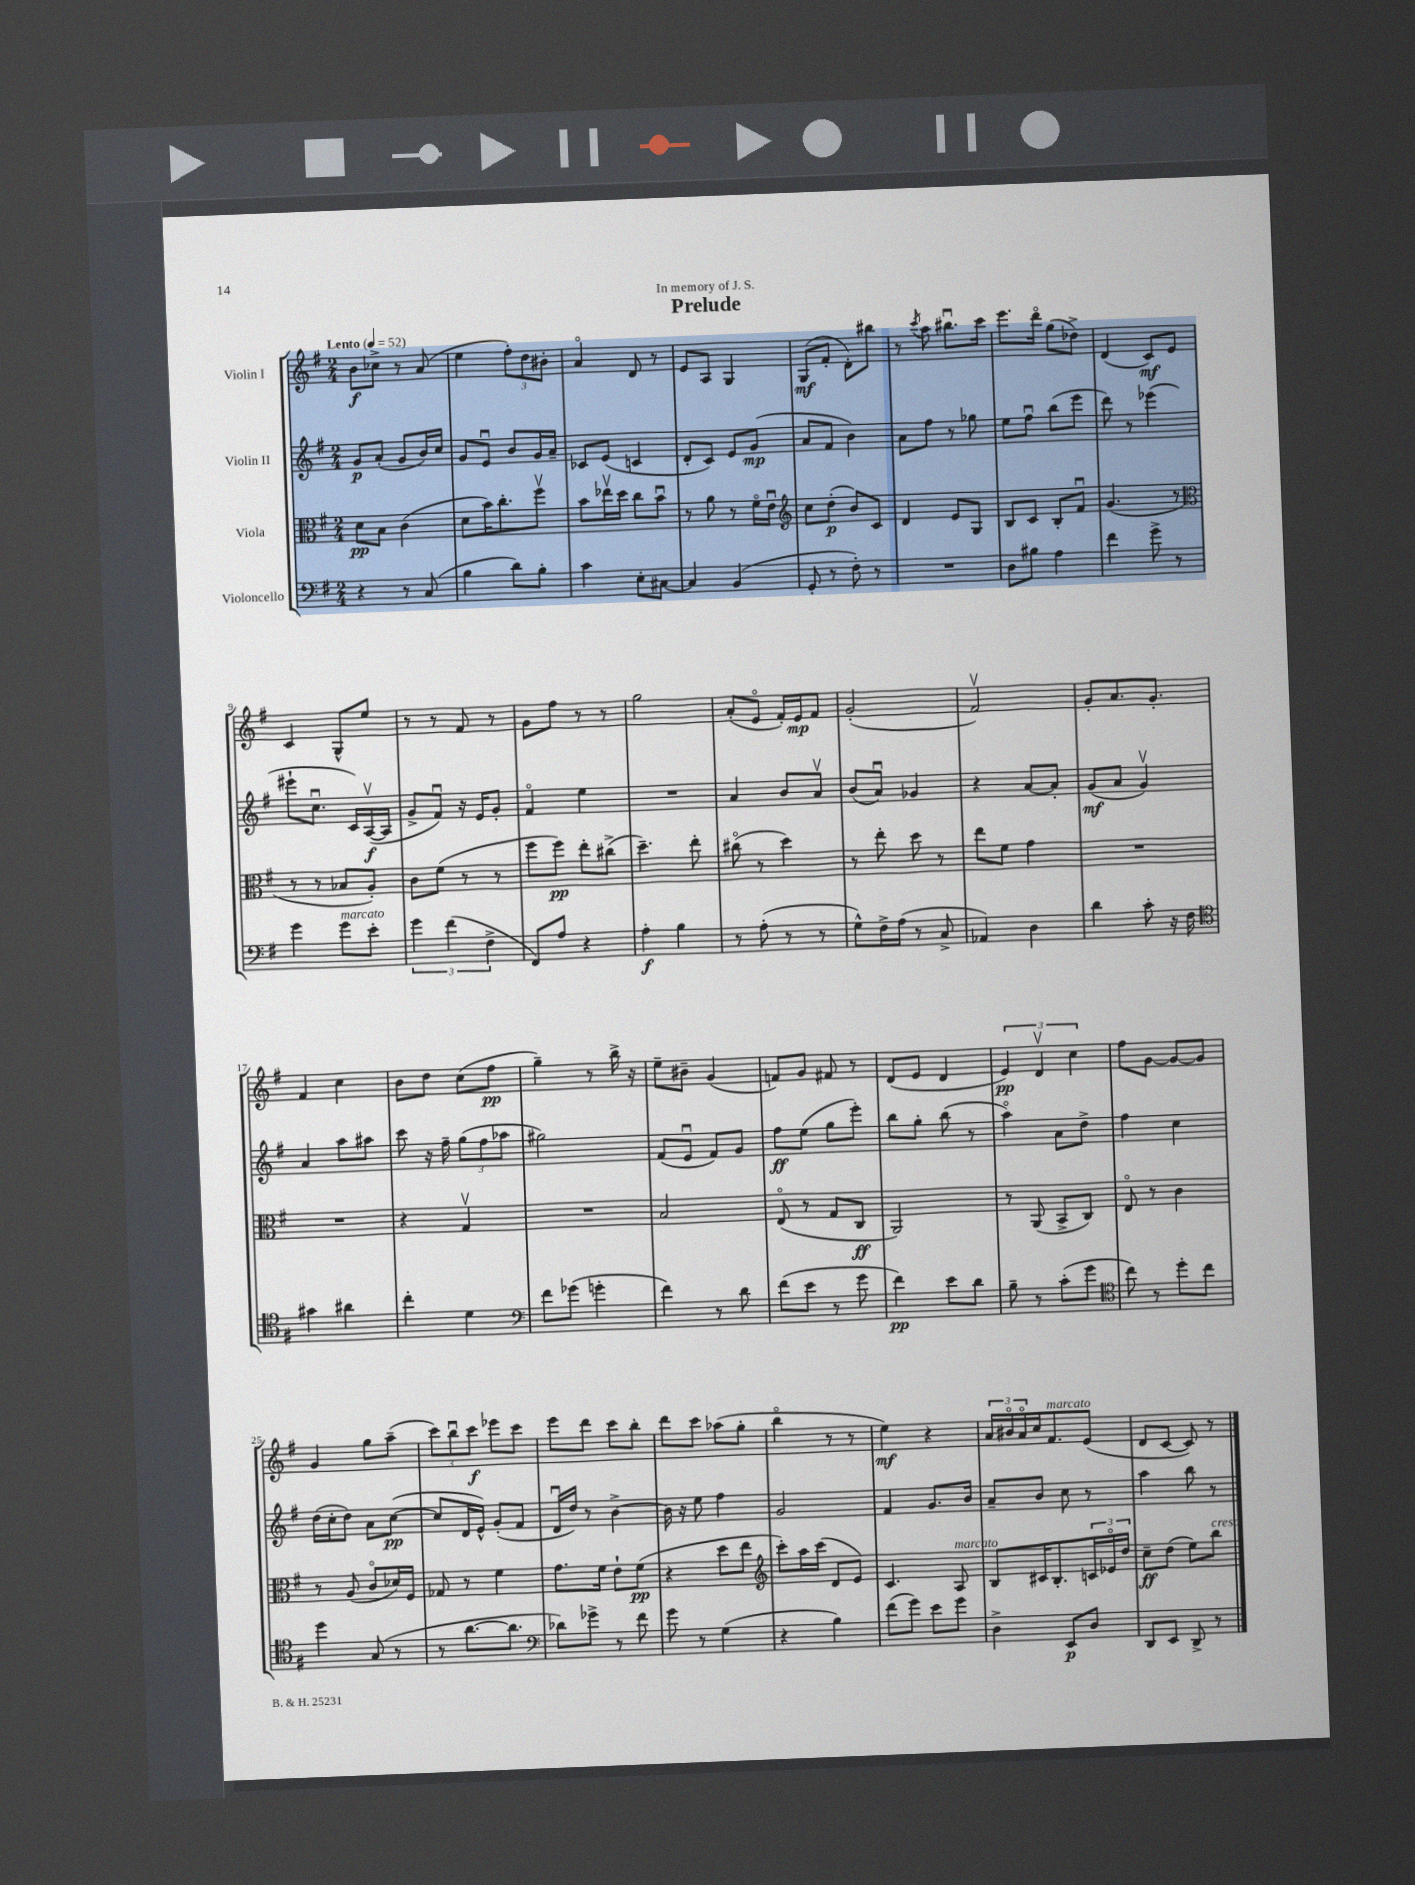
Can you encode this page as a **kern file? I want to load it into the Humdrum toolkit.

**kern	**kern	**kern	**kern
*staff4	*staff3	*staff2	*staff1
*clefF4	*clefC3	*clefG2	*clefG2
*k[f#]	*k[f#]	*k[f#]	*k[f#]
*M2/4	*M2/4	*M2/4	*M2/4
*MM52	*MM52	*MM52	*MM52
4r	8d	8g	8b
.	8B	(8a'	8cc-^
8r	(4c	8g	8r
(8C	.	16b)	(8a
.	.	16cc	.
=	=	=	=
4B	8d	8g	4ee
.	16b)	8eu	.
.	8.cc'	.	.
8d)	.	8b	12ff#')
.	.	.	12dd
8B'	8ff#v	16g	.
.	.	.	12b#'
.	.	16a~	.
=	=	=	=
4c	8b	8c-	4ao
.	16ee-v	(8e	.
.	16dd	.	.
8E'	8cc	4c	8d
[8C#	8bu	.	8r
=	=	=	=
4C#]	8r	8d'	8e
.	8a	8c)	8A
(4BB	8r	8e	4G
.	16f#o	(8g	.
.	16eu	.	.
=	=	=	=
*	*clefG2	*	*
8GG'	8cc	8a	(8G
8r	(8dd'	8f#	8f#'
8F#')	8b)	4b)	8d')
8r	8c	.	8bb#
=	=	=	=
2r	4d	8a	8r
.	.	.	8qccc
.	.	8ff#	8aa
.	8e	8r	8.bb#u
.	8G	8gg-	.
.	.	.	16ccc
=	=	=	=
8D	8B	8ee	8.eee
8B#	8c	8ff#u	.
.	.	.	16dddo
4A	8B'	(8bb	(8gg
.	8f#u	8eee	8dd-^)
=	=	=	=
4f#	(4.g	8ddd)	(4d
.	.	8r	.
8g^	.	(4eee-	8c)
8r	8r	.	8e
=	=	=	=
*	*clefC3	*	*
4g	8r	8eee#`	4c
.	8r	8.ccu	.
8g	8B-	.	8G^^
.	.	16c)	.
8e'	8A')	([16Av	8ee
.	.	16A]	.
=	=	=	=
6g	8c	8g^	8r
.	(8f#	8f#u)	8r
(6f#	.	.	.
.	8r	16r	8f#
.	.	16e	.
6F#^	.	.	.
.	8r	8g'	8r
=	=	=	=
8FF#)	8ff#	4f#o	8g
8A	8ff#)	.	8ff#
4r	8ee'	4ee	8r
.	(8cc#^	.	8r
=	=	=	=
4A'	4.dd~)	2r	2gg
4B	.	.	.
.	8ee'	.	.
=	=	=	=
8r	(8cc#o	4a	(8a'
(8A'	8r	.	8eo
8r	4dd)	8b	16f#')
.	.	.	16e
8r	.	8av	8f#
=	=	=	=
8G^^)	8r	(8b	(2g'
16F#^	8ee'	8au)	.
(16A	.	.	.
8r	8dd	4g-	.
8C^	8r	.	.
=	=	=	=
4AA-)	8ee	4r	2f#v)
.	8f#	.	.
4D	4g	[8a	.
.	.	8a']	.
=	=	=	=
4d	2r	(8g	8g'
.	.	8a	8.a
8c'	.	4gv)	.
.	.	.	8.g'
16r	.	.	.
16F#	.	.	.
=	=	=	=
*clefC4	*	*	*
4g#	2r	4a	4f#
4a#	.	8aa	4cc
.	.	8aa#	.
=	=	=	=
4cc'	4r	8ccc	8b
.	.	16r	8dd
.	.	16ff#~	.
4d	4Gv	(12gg	(8cc
.	.	12ff#	.
.	.	.	8ff#
.	.	12aa-	.
=	=	=	=
*clefF4	*	*	*
8f#	2r	2gg#)	4gg~)
(8g-	.	.	.
4g'	.	.	8r
.	.	.	16bb^
.	.	.	16r
=	=	=	=
4f#)	2B	(8f#	8ee~
.	.	8eu	8b#~
8r	.	8f#)	(4g
8d	.	8g	.
=	=	=	=
(8f#	(8Eo	8ff#	8f)
8e	8r	(8ee	8g
8r	8G	8gg	8f#
8g	8C	8eee')	8r
=	=	=	=
4f#)	2AA)	8bb	(8d
.	.	8gg'	8e
8e	.	(8bb	4d
8d	.	8r	.
=	=	=	=
8B~	8r	4aao)	6e)
8r	(8AA	.	.
.	.	.	6dv
(8c'	8BB^	8a	.
.	.	.	6cc
8g	8C)	8dd^	.
=	=	=	=
*clefC4	*	*	*
8cc)	8Eo	4ff#	8ff#
8r	8r	.	[8g
8dd'	4c	4cc	8g_
8cc	.	.	8g]
=	=	=	=
4dd	8r	(16dd	4g
.	.	16cc'	.
.	(8A	8dd)	.
(8G	8co	8a	8gg
8r	16d-)	([8cc	(8aa~
.	16F#	.	.
=	=	=	=
8r	8G-	8cc]	12ccc)
.	.	.	12bbu
[8.a	8r	16d	.
.	.	.	12ccc
.	.	16e^^)	.
.	4f#	(8g'	8eee-
8.a]	.	.	.
.	.	8f#	8ccc
=	=	=	=
*clefF4	*	*	*
8d-)	8.g	16du	8eee
.	.	16dd)	.
8g-^	.	8r	8ddd
.	16f#	.	.
8r	8e`	[4b^	8ccc
8f#	(8f#	.	8bb'
=	=	=	=
8g	4r	16b]	8ddd
.	.	16r	.
8r	.	8ee	8ccc
(4G	8dd	4ff#	(8aa-
.	8ee	.	8gg'
=	=	=	=
*	*clefG2	*	*
4r	8ccc')	2g	4bbo
.	16aa	.	.
.	(16ccc	.	.
4B)	8d	.	8r
.	8e)	.	8r
=	=	=	=
(8f#	4.c	4f#	4ee)
8g)	.	.	.
8e	.	8.g	4r
8g	8A	.	.
.	.	16b	.
=	=	=	=
4D^	8B	8a~	24a
.	.	.	24b#o
.	.	.	24ao
.	16c#	8b	16cc
.	8.B'	.	8.f#
8EE	.	8cc	.
8D	24c	8r	(8e
.	24e-o	.	.
.	24dd	.	.
=	=	=	=
8DD	8cc~	4aa	8d
8EE	(8dd	.	[8c
8DD^	8ee)	8bb	8c])
8r	8bb	8r	8r
==	==	==	==
*-	*-	*-	*-
